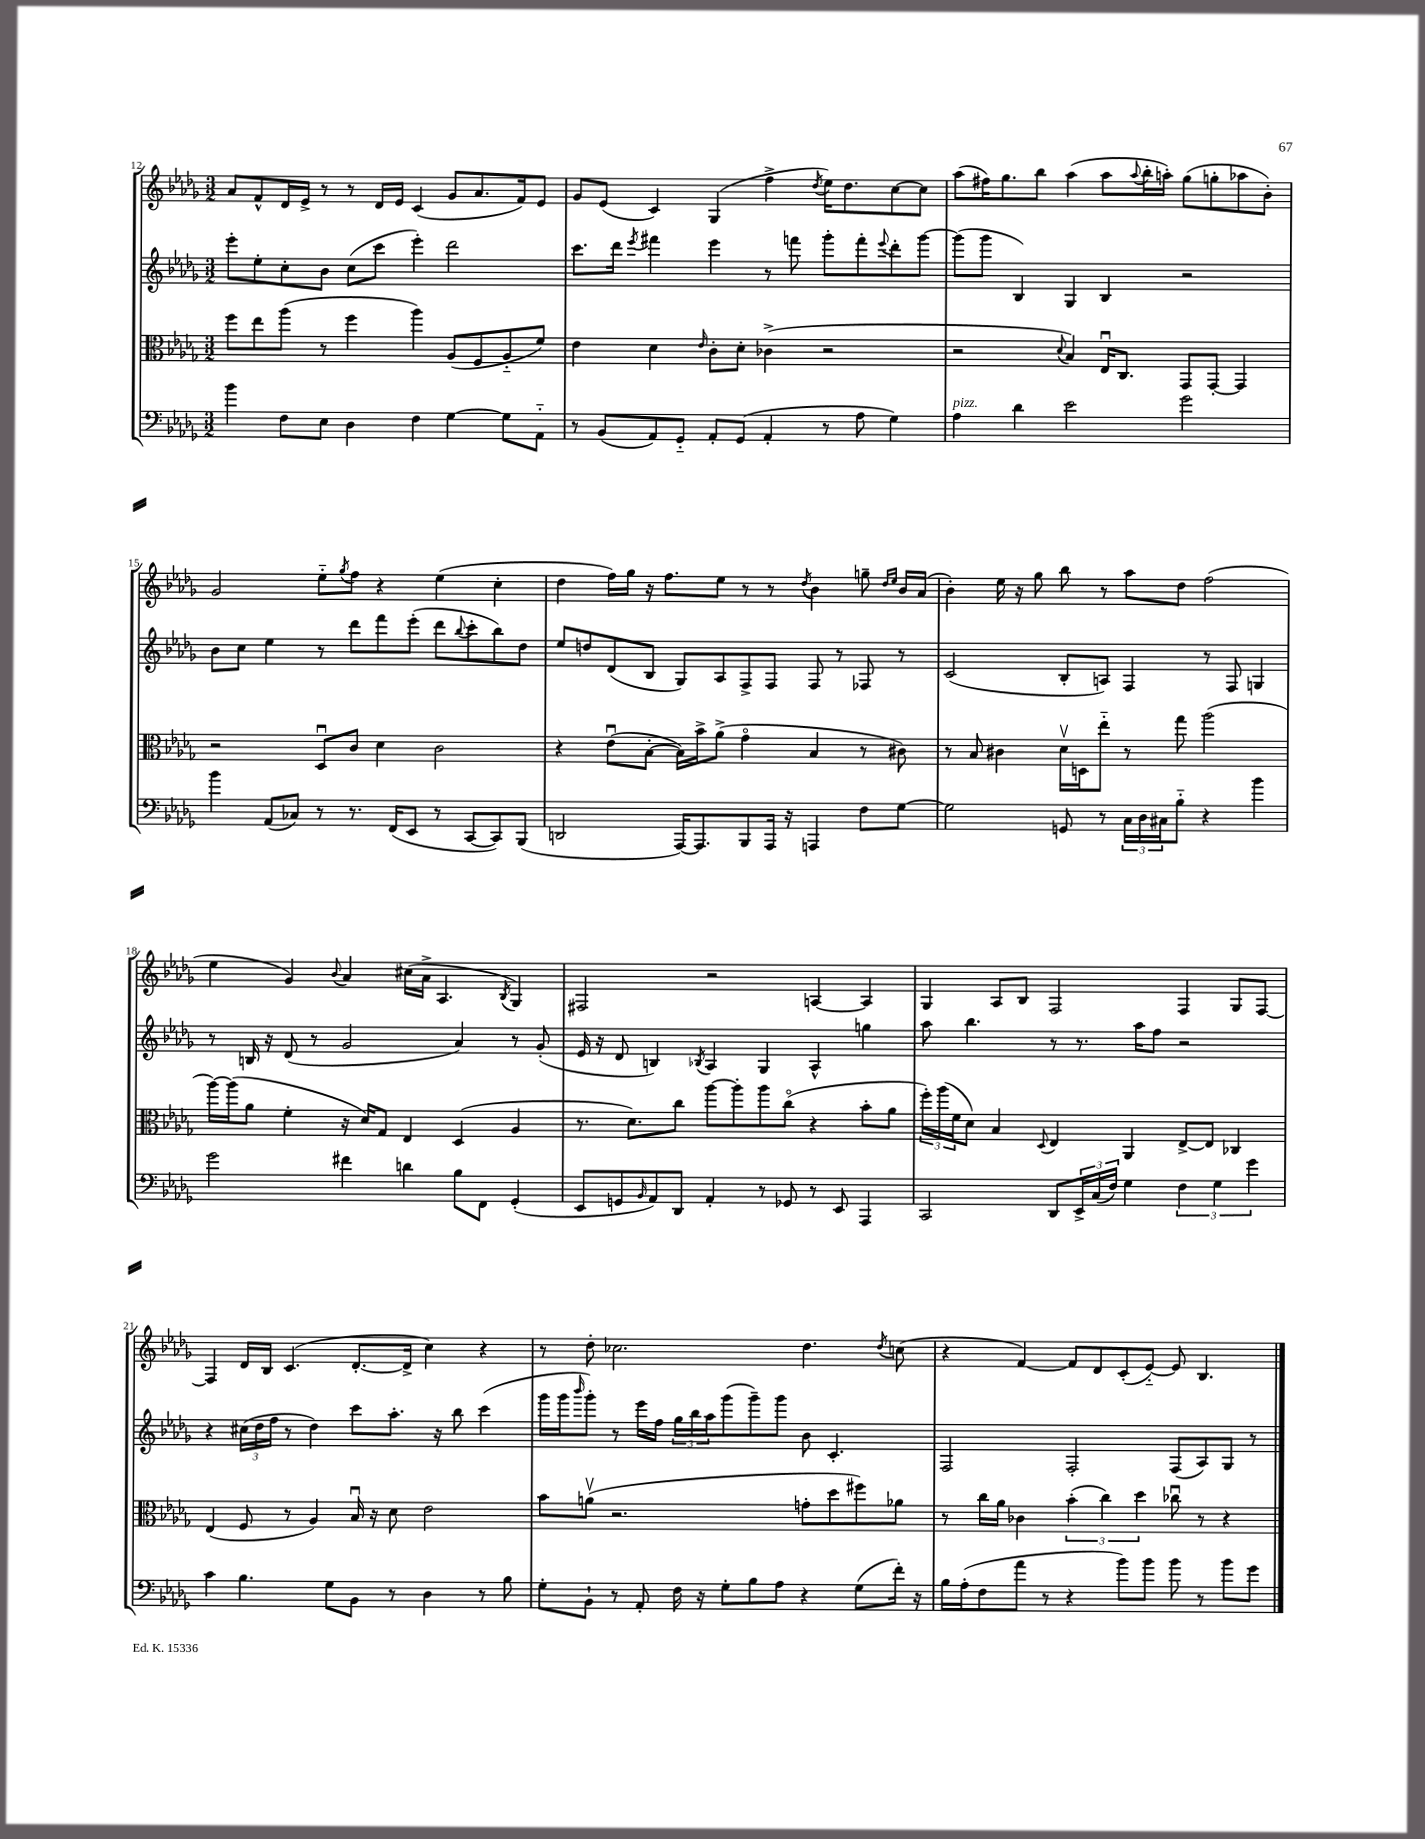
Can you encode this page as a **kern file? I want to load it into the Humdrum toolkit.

**kern	**kern	**kern	**kern
*part4	*part3	*part2	*part1
*staff4	*staff3	*staff2	*staff1
*clefF4	*clefC3	*clefG2	*clefG2
*k[b-e-a-d-g-]	*k[b-e-a-d-g-]	*k[b-e-a-d-g-]	*k[b-e-a-d-g-]
*M3/2	*M3/2	*M3/2	*M3/2
=12	=12	=12	=12
4b-\	8ff\L	8eee-'\L	8a-/L
.	8ee-\	8ee-'\	8f^^/
8F\L	(8aa-\J	8cc'\	16d-/L
.	.	.	16e-^/JJ
8E-\J	8r	8b-\J	8r
4D-\	4ff\	(8cc\L	8r
.	.	8ccc\J	16d-/LL
.	.	.	16e-/JJ
4F\	4aa-\)	4eee-'\)	(4c/
[4G-\	(8A-/L	2ddd-\	8g-/L
.	8F/	.	8.a-/
8G-\L]	8A-/	.	.
.	.	.	16f/k)
8AA-\J	8f/J)	.	8e-/J
=13	=13	=13	=13
8r	4e-\	8.ccc\L	8g-/L
(8BB-/L	.	.	(8e-/J
.	.	16ddd-\Jk	.
.	.	8qeee-/	.
8AA-/)	4d-\	4fff#X\	4c/)
8GG-/J	.	.	.
.	16qqe-/	.	.
8AA-'/L	8c'\L	4eee-\	(4G-/
(8GG-/J	8d-'\J	.	.
4AA-'/	(4c-X^\	8r	4ff^\
.	.	8fffn\	.
.	.	.	8qdd-/
8r	2r	8ggg-'\L	16ee-\KL)
.	.	.	8.dd-\
8A-\	.	8fff'\	.
.	.	8qqeee-/	.
4G-\)	.	8ddd-'\	[8cc\
.	.	[8ggg-\J	8cc\J]
=14	=14	=14	=14
!LO:TX:a:i:t=pizz.	!	!	!
4A-\	2r	(8ggg-\L]	(8aa-\L
.	.	8ggg-\J	16ff#X\K)
.	.	.	8.gg-\
4d-\	.	4B-/)	.
.	.	.	8bb-\J
.	8qqd-/	.	.
2e-\	4B-/)	4G-/	(4aa-\
.	16E-u/KL	4B-/	8aa-\L
.	8.C/J	.	.
.	.	.	8qqaa-/
.	.	.	16bb-'\L
.	.	.	16aan'\JJ)
2g-\	8GG-/L	2r	(8gg-\L
.	[8GG-'/J	.	8ggn'\
.	4GG-/]	.	8aa-X\
.	.	.	8b-'\J)
!!LO:LB:g=z
=15	=15	=15	=15
4b-\	2r	8b-\L	2g-/
.	.	8cc\J	.
(8AA-/L	.	4ee-\	.
8C-X/J)	.	.	.
8r	8D-u/L	8r	8ee-\L
.	.	.	8qgg-/
8.r	8c/J	8ddd-\L	8ff\J
.	4d-\	8fff\	4r
(16FF/KL	.	.	.
8EE-/J	.	(8eee-'\J	.
8r	2c\	8ddd-\L	(4ee-\
.	.	8qqbb-/	.
[8CC/L	.	8ccc'\	.
8CC/])	.	8bb-\)	4cc'\
(8BBB-/J	.	8dd-\J	.
=16	=16	=16	=16
2DDn/	4r	8ee-/L	4dd-\
.	.	8ddn/	.
.	(8e-u\L	(8d-/	16ff\LL)
.	.	.	16gg-\JJ
.	[8B-'\J	8B-/J	16r
.	.	.	8.ff\L
[16AAA-/KL)	16B-\LL])	8G-/L)	.
8.AAA-/]	16b-^\J	.	.
.	(8a-^\J	8A-/	8ee-\J
8BBB-/	4g-\	8F^/	8r
16AAA-/Jk	.	8F/J	8r
16r	.	.	.
.	.	.	8qdd-/
4AAAn/	4B-/	8F/	4b-\
.	.	8r	.
8F\L	8r	8F-X/	8ggn~\
.	.	.	16qqdd-/LL
.	.	.	16qqee-/JJ
[8G-\J	8c#X\)	8r	16b-/LL
.	.	.	(16a-/JJ
=17	=17	=17	=17
2G-\]	8r	(2c/	4b-'\)
.	8B-/	.	.
.	4c#X\	.	16ee-\
.	.	.	16r
.	.	.	8gg-\
8GGn/	16d-v\LL	8B-'/L	8bb-\
.	16Dn\J	.	.
8r	8ee-\J	8An/J)	8r
24C\LL	8r	4F/	8aa-\L
24D-\	.	.	.
24C#X\J	.	.	.
8B-\J	8gg-\	.	8dd-\J
4r	(2aa-\	8r	(2ff\
.	.	8F/	.
4b-\	.	4Gn/	.
!!LO:LB:g=z
=18	=18	=18	=18
2g-\	[16aa-\LL)	8r	4ee-\
.	(16aa-\J]	.	.
.	8a-\J	16Bn/	.
.	.	16r	.
.	4f'\	(8d-/	4g-/)
.	.	8r	.
.	.	.	8qqb-/
4f#X\	16r	2g-/	4a-/
.	16d-/KL)	.	.
.	8G-/J	.	.
4dn\	4E-/	.	(16cc#X\LL
.	.	.	16a-^\JJ
.	.	.	4.A-/
8B-\L	(4D-/	4a-/)	.
8FF\J	.	.	.
.	.	.	8qB-/
(4GG-'/	4A-/	8r	4G-/)
.	.	(8g-'/	.
=19	=19	=19	=19
8EE-/L	8.r	16e-/	2F#X/
.	.	16r	.
8GGn/	.	8d-/	.
.	8.d-\L)	.	.
16qqBB-/	.	.	.
8AA-/)	.	4Bn/)	.
8DD-/J	8cc\J	.	.
.	.	8qB-X/	.
4AA-'/	[8aa-\L	4A-/	2r
.	8aa-'\]	.	.
8r	8aa-\	4G-/	.
8GG-X/	(8cc\J	.	.
8r	4r	4A-^^/	[4An/
8EE-/	.	.	.
4AAA-/	8b-'\L	4ggn\	4A/]
.	8a-\J	.	.
=20	=20	=20	=20
2CC/	24ff'\LL)	8aa-\	4G-/
.	(24aa-\	.	.
.	24f\J	.	.
.	8d-\J)	4.bb-\	.
.	4B-/	.	8A-/L
.	.	.	8B-/J
.	8qqD-/	.	.
8DD-/L	4E-/	8r	2F/
24EE-^/L	.	8.r	.
(24C/	.	.	.
24F/JJ)	.	.	.
4G-\	4AA-/	.	.
.	.	16aa-\KL	.
.	.	8ff\J	.
6F\	[8E-^/L	2r	4F/
.	8E-/J]	.	.
6G-\	.	.	.
.	4C-X/	.	8G-/L
6g-\	.	.	.
.	.	.	[8F/J
!!LO:LB:g=z
=21	=21	=21	=21
4c\	(4E-/	4r	4F/]
4.B-\	8F/	(24cc#X\LL	16d-/LL
.	.	24dd-\	.
.	.	.	16B-/JJ
.	.	24ff\JJ	.
.	8r	8r	(4.c/
.	4A-/)	4dd-\)	.
8G-\L	.	.	.
8BB-\J	16B-u/	8ccc\L	[8.d-'/L
.	16r	.	.
8r	8d-\	8.aa-'\J	.
.	.	.	16d-^/Jk]
4D-\	2e-\	.	4cc\)
.	.	16r	.
.	.	8bb-\	.
8r	.	(4ccc\	4r
8B-\	.	.	.
=22	=22	=22	=22
8G-'\L	8b-\L	16ggg-\LL	8r
.	.	16ggg-\J	.
.	.	16qqbbb-/	.
8BB-`\J	(8anv\J	8ggg-'\J)	8dd-'\
8r	2.r	8r	2.cc-X\
8AA-'/	.	16eee-\LL	.
.	.	16ff\JJ	.
16F\	.	24gg-\LL	.
.	.	24bb-\	.
16r	.	.	.
.	.	24aa-\J	.
8G-'\L	.	(8ggg-\	.
8B-\	.	8ggg-~\)	.
8A-\J	.	8ggg-\J	.
4r	8gn'\L	8b-\	4.dd-\
.	8dd-\	4.c'/	.
(8G-\L	8ff#X\)	.	.
.	.	.	8qdd-/
16f'\Jk)	8a-X\J	.	(8ccn\
16r	.	.	.
=23	=23	=23	=23
16B-\LL	8r	2F/	4r
(16A-'\J	.	.	.
8F\	16cc\LL	.	.
.	16a-\JJ	.	.
8a-\J	4c-X\	.	[4f/)
8r	.	.	.
4r	(6b-'\	2F'/	8f/L]
.	.	.	8d-/
.	6cc\)	.	.
8b-\L)	.	.	(8c'/
.	6dd-\	.	.
8b-\J	.	.	[8e-/J)
8b-\	8cc-Xu\	(8F/L	8e-/]
8r	8r	8A-/)	4.B-/
8b-\L	4r	8G-/J	.
8g-\J	.	8r	.
==	==	==	==
*-	*-	*-	*-
